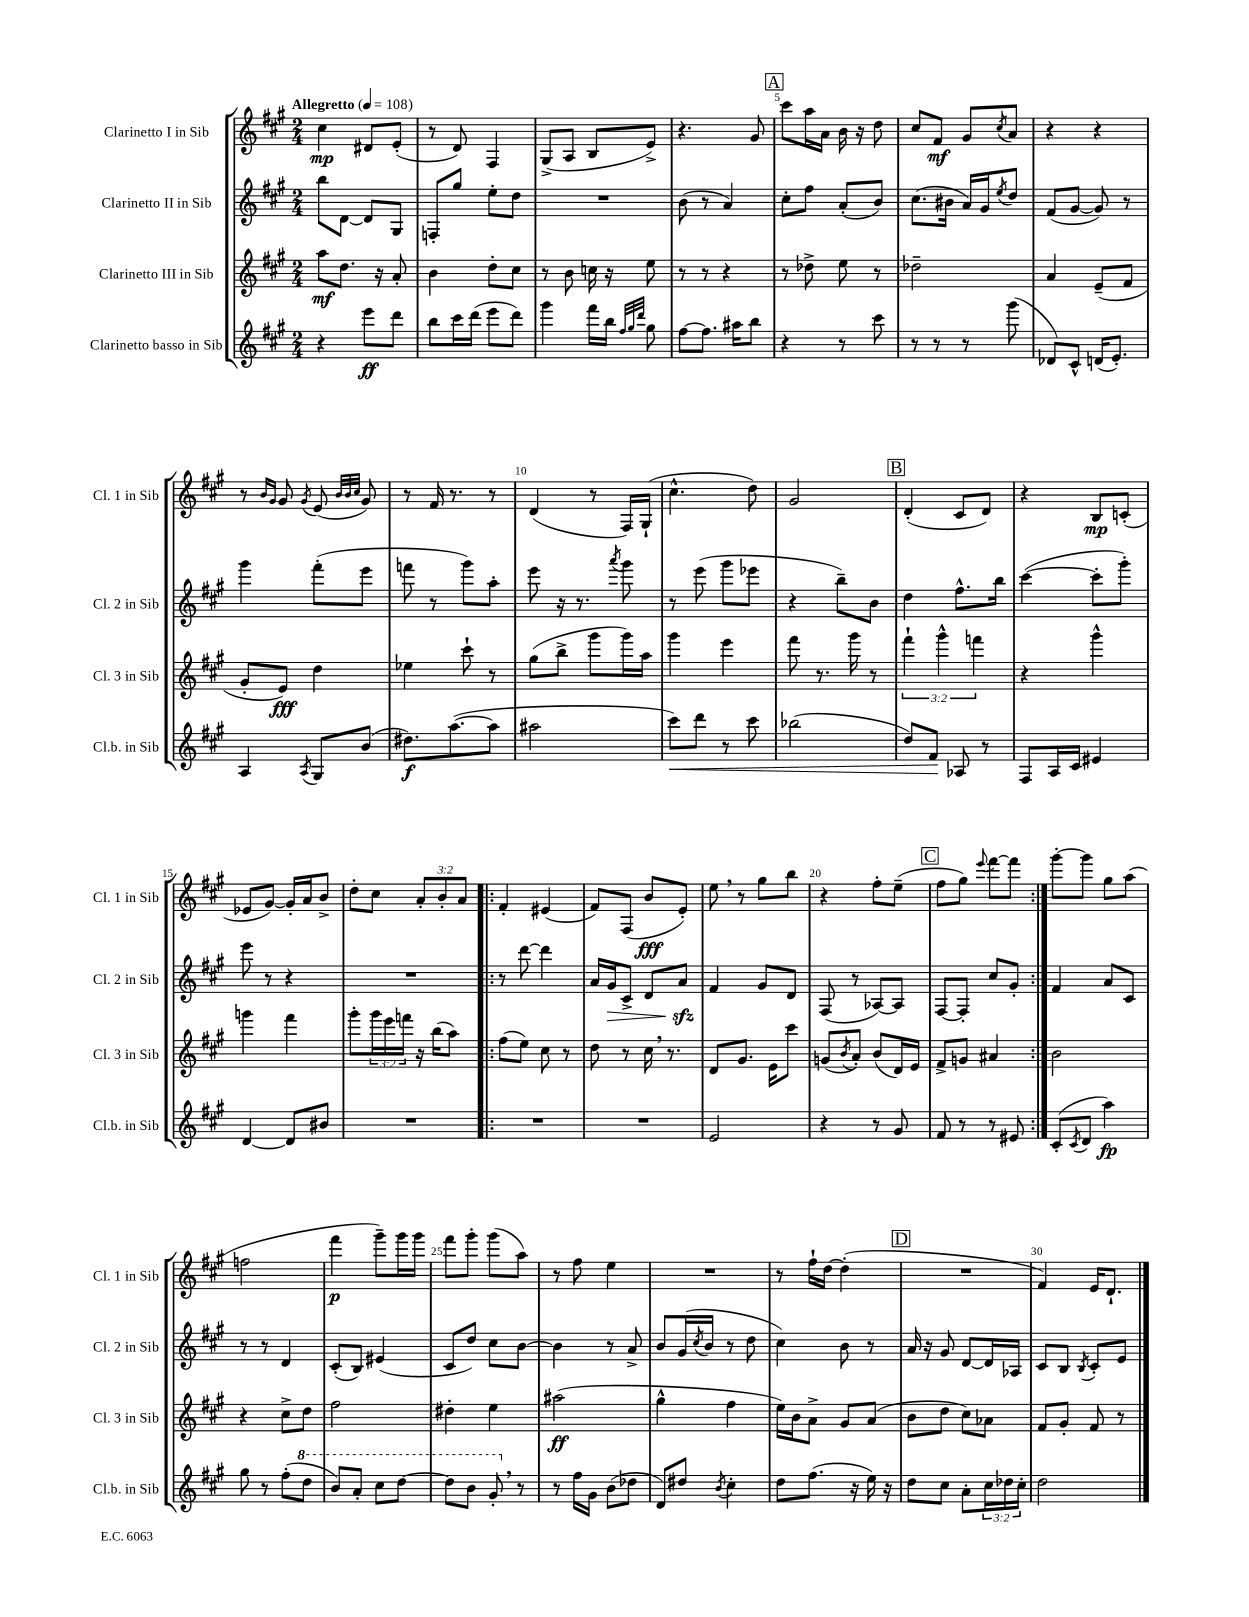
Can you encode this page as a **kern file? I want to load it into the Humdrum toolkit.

**kern	**kern	**kern	**kern
*staff4	*staff3	*staff2	*staff1
*clefG2	*clefG2	*clefG2	*clefG2
*k[f#c#g#]	*k[f#c#g#]	*k[f#c#g#]	*k[f#c#g#]
*M2/4	*M2/4	*M2/4	*M2/4
*MM108	*MM108	*MM108	*MM108
4r	8aa	8bb	4cc#
.	8.dd	[8d	.
8eee	.	8d]	8d#
.	16r	.	.
8ddd	8a'	8G#	(8e'
=	=	=	=
8bb	4b	8F'	8r
16ccc#	.	8gg#	8d)
(16ddd	.	.	.
8eee	8dd'	8ee'	4F#
8ddd)	8cc#	8dd	.
=	=	=	=
4ggg#	8r	2r	(8G#^
.	8b	.	8A
16fff#	16cc	.	8B
16bb	16r	.	.
32qqff#	.	.	.
32qqgg#	.	.	.
32qqddd	.	.	.
8gg#	8ee	.	8e^)
=	=	=	=
[8ff#	8r	(8b	4.r
8.ff#]	8r	8r	.
.	4r	4a)	.
16aa#	.	.	.
8bb	.	.	8g#
=	=	=	=
4r	8r	8cc#'	8ccc#
.	8dd-^	8ff#	16aa
.	.	.	16a
8r	8ee	(8a'	16b
.	.	.	16r
8ccc#	8r	8b)	8dd
=	=	=	=
8r	2dd-~	(8.cc#	8cc#
8r	.	.	8f#
.	.	16b#	.
8r	.	16a)	8g#
.	.	16g#	.
.	.	8qee	8qcc#
(8ggg#	.	8dd	8a
=	=	=	=
8d-)	4a	(8f#	4r
8c#^^	.	[8g#	.
(16d	(8e~	8g#])	4r
8.e')	.	.	.
.	8f#	8r	.
=	=	=	=
4A	8g#'	4ggg#	8r
.	.	.	16qqb
.	.	.	16qqg#
.	8e)	.	8g#
8qA	.	.	8qg#
8G#	4dd	(8fff#'	(8e
.	.	.	32qqb
.	.	.	32qqb
.	.	.	32qqcc#
(8b	.	8eee	8g#)
=	=	=	=
8.dd#)	4ee-	8fff	8r
.	.	8r	16f#
([8.aa	.	.	8.r
.	8ccc#`	8ggg#)	.
8aa]	8r	8aa'	8r
=	=	=	=
2aa#	(8gg#	8eee	(4d
.	8bb^	16r	.
.	.	8.r	.
.	8ggg#	.	8r
.	.	8qaaa	.
.	16ggg#)	8ggg#	16F#)
.	16aa	.	(16G#`
=	=	=	=
8ccc#)	4ggg#	8r	4.cc#^^
8ddd	.	(8eee	.
8r	4eee	8ggg#	.
8ccc#	.	8eee-	8dd)
=	=	=	=
(2bb-	8fff#	4r	2g#
.	8.r	.	.
.	.	8bb~)	.
.	16ggg#	.	.
.	8r	8b	.
=	=	=	=
8dd)	6fff#`	4dd	(4d'
8f#	.	.	.
.	6ggg#^^	.	.
8A-	.	8.ff#^^	8c#
.	6fff	.	.
8r	.	.	8d)
.	.	16bb	.
=	=	=	=
8F#	4r	([4ccc#	4r
16A	.	.	.
16c#	.	.	.
4e#	4ggg#^^	8ccc#']	8B
.	.	8ggg#')	(8c'
=	=	=	=
[4d	4ggg	8eee	8e-
.	.	8r	[8g#)
8d]	4fff#	4r	16g#']
.	.	.	16a
8b#	.	.	8b^
=	=	=	=
2r	8ggg#'	2r	8dd'
.	24ggg#	.	8cc#
.	24eee	.	.
.	24fff	.	.
.	16r	.	12a'
.	(16bb	.	.
.	.	.	12b'
.	8aa)	.	.
.	.	.	12a
=!|:	=!|:	=!|:	=!|:
2r	(8ff#	8r	4f#'
.	8ee)	[8ddd	.
.	8cc#	4ddd]	(4e#
.	8r	.	.
=	=	=	=
2r	8dd	16a	8f#)
.	.	16g#	.
.	8r	8c#^	(8F#
.	16cc#	8d	8b
.	8.r	.	.
.	.	8a	8e')
=	=	=	=
2e	8d	4f#	8ee
.	8.g#	.	8r
.	.	8g#	8gg#
.	16e	.	.
.	8ccc#	8d	8bb
=	=	=	=
4r	(8g	(8F#	4r
.	8qb	.	.
.	8a')	8r	.
8r	(8b	[8A-)	8ff#'
8g#	16d)	8A-]	(8ee~
.	16e	.	.
=	=	=	=
8f#	8f#^	[8F#	8ff#
8r	8g	8F#']	8gg#)
.	.	.	8qqeee
8r	4a#	8cc#	[8fff#
8e#	.	8g#'	8fff#]
=:|!	=:|!	=:|!	=:|!
(8c#'	2b	4f#	[8ggg#'
8qc#	.	.	.
8d	.	.	8ggg#]
4aa)	.	8a	8gg#
.	.	8c#	(8aa
=	=	=	=
8gg#	4r	8r	2ff
8r	.	8r	.
(8ff#'	8cc#^	4d	.
8ddd	8dd	.	.
=	=	=	=
8bb)	2ff#	(8c#'	4fff#
8aa'	.	8B)	.
8ccc#	.	(4e#	8ggg#~)
[8ddd	.	.	16ggg#
.	.	.	16ggg#
=	=	=	=
8ddd]	4dd#'	8c#	8fff#
8bb	.	8dd)	8ggg#'
8gg#'	4ee	8cc#	(8ggg#
8r	.	[8b	8aa)
=	=	=	=
8r	(2aa#	4b]	8r
16ff#	.	.	8ff#
16g#	.	.	.
(8b	.	8r	4ee
8dd-	.	8a^	.
=	=	=	=
8d)	4gg#^^	8b	2r
8dd#	.	(16g#	.
.	.	8qcc#	.
.	.	16b	.
8qb	.	.	.
4cc#'	4ff#	8r	.
.	.	8dd	.
=	=	=	=
8dd	16ee)	4cc#)	8r
.	16b	.	.
(8.ff#	8a^	.	16ff#`
.	.	.	[16dd
.	8g#	8b	(4dd']
16r	.	.	.
16ee)	(8a	8r	.
16r	.	.	.
=	=	=	=
8dd	8b	16a	2r
.	.	16r	.
8cc#	8dd	8g#	.
8a'	8cc#)	[8d	.
24cc#	8a-	16d]	.
24dd-	.	.	.
.	.	16A-	.
24cc#'	.	.	.
=	=	=	=
2dd	8f#	8c#	4f#)
.	8g#'	8B	.
.	.	8qB	.
.	8f#	8c#'	16e
.	.	.	8.d`
.	8r	8e	.
==	==	==	==
*-	*-	*-	*-
